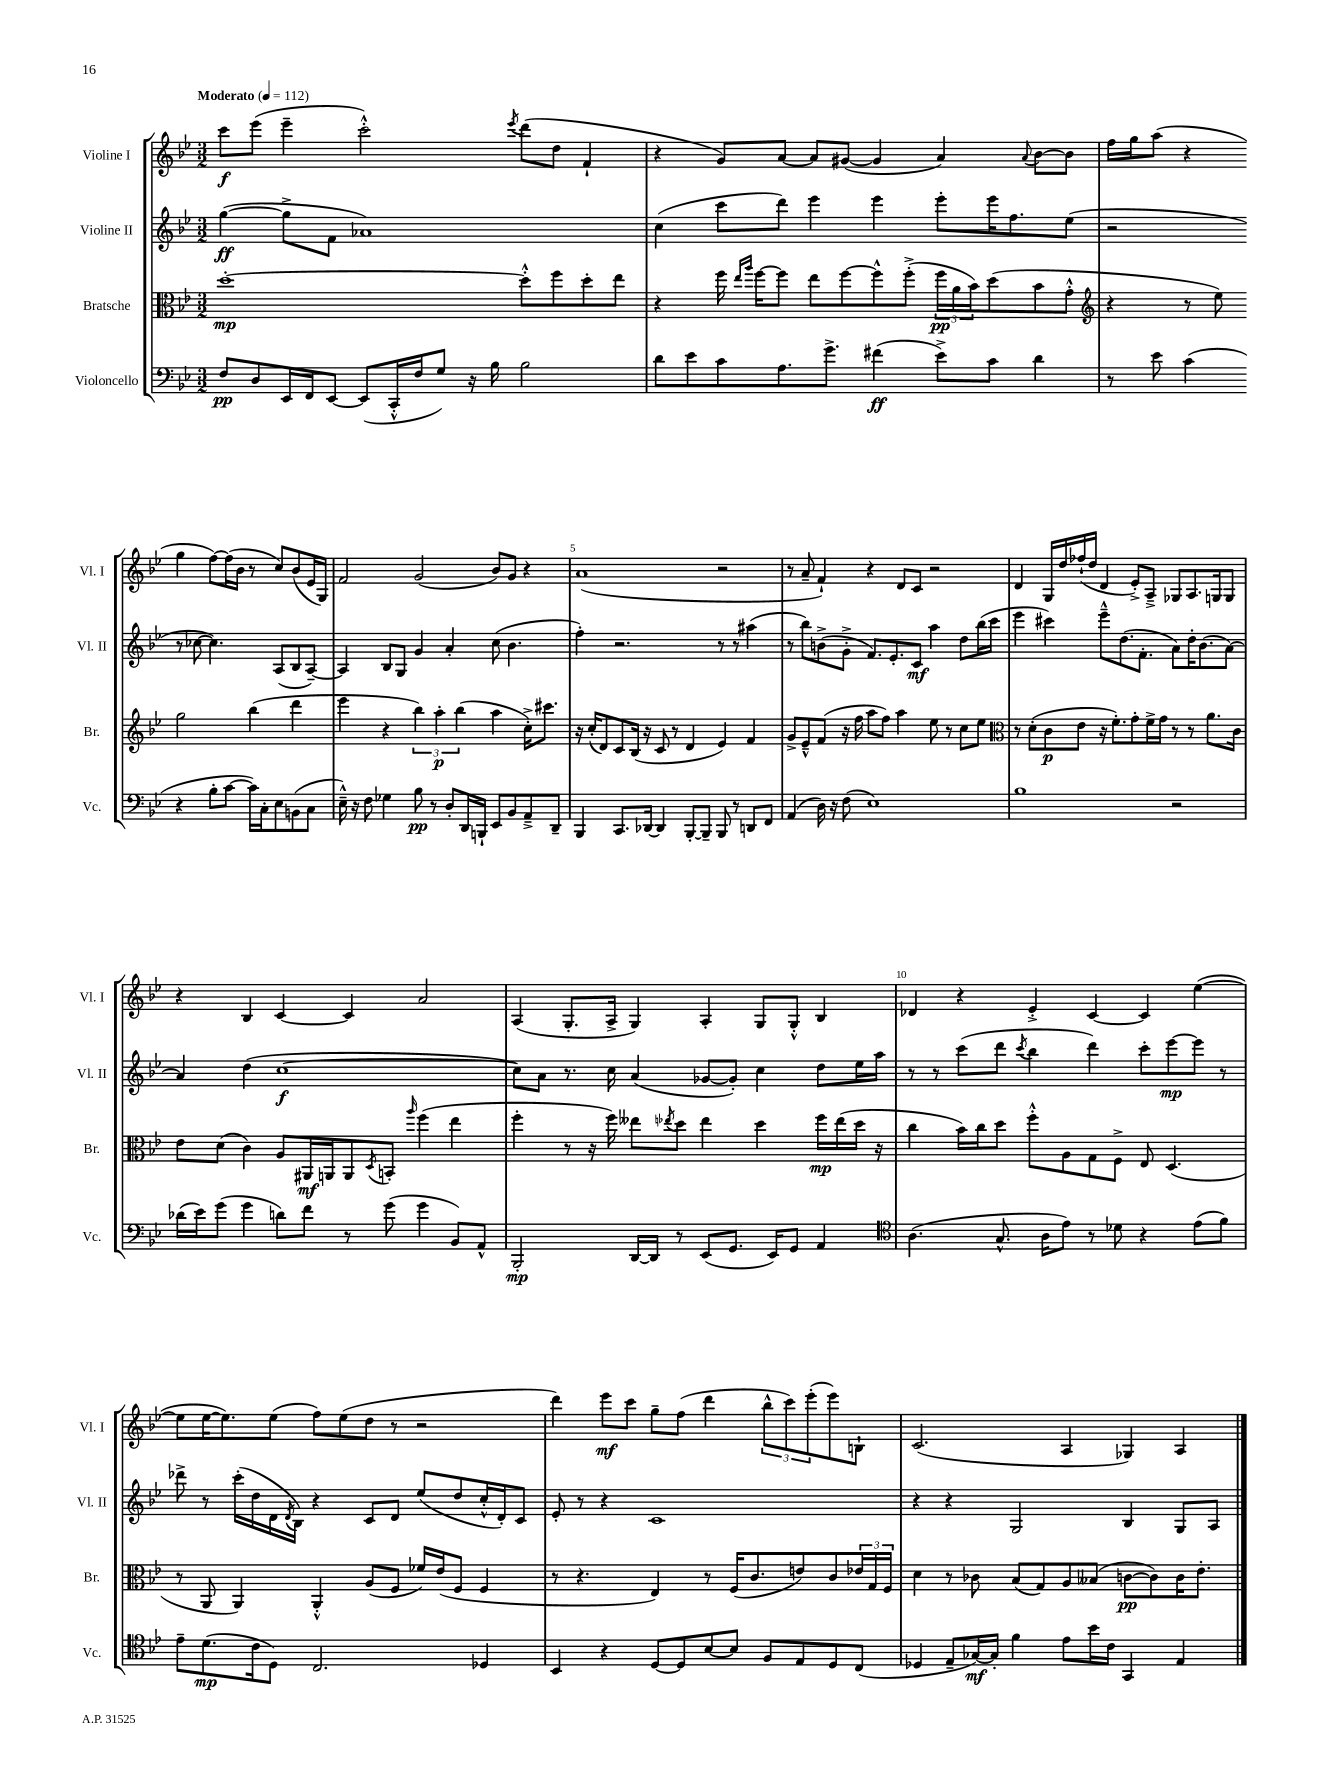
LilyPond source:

<<
\new StaffGroup <<
\new Staff = "s0" \with { instrumentName = "Violine I" shortInstrumentName = "Vl. I" } {
    \clef treble \key bes \major \numericTimeSignature \time 3/2 \tempo "Moderato" 4 = 112
    c'''8\f ees'''8( ees'''4-- c'''2-.-^) \acciaccatura { ees'''8 } d'''8( d''8 f'4-! |
    r4 g'8) a'8~ a'8 gis'8~( gis'4 a'4) \appoggiatura { a'8 } bes'8~ bes'8 |
    f''16 g''16 a''8( r4 g''4 f''8~) f''16( bes'16 r8 c''8) bes'8( ees'16 g16) |
    f'2 g'2( bes'8) g'8 r4 |
    a'1( r2 |
    r8 a'8-- f'4-!) r4 d'8 c'8 r2 |
    d'4 g16 d''16 fes''16-!( d''16 d'4 ees'8-.->) a8---> ges8 a8. g16 g8 |
    r4 bes4 c'4~ c'4 a'2 |
    a4( g8.-. a16-> g4) a4-. g8 g8-.-^ bes4 |
    des'4 r4 ees'4-.-> c'4~ c'4 ees''4~( |
    ees''8 ees''16~ ees''8.) ees''8( f''8) ees''8( d''8 r8 r2 |
    d'''4) ees'''8\mf c'''8 g''8-- f''8( d'''4 \tuplet 3/2 { bes''8-^ c'''8) ees'''8-.( } ees'''8) b8-! |
    c'2.( a4 ges4) a4 \bar "|." |
}
\new Staff = "s1" \with { instrumentName = "Violine II" shortInstrumentName = "Vl. II" } {
    \clef treble \key bes \major \numericTimeSignature \time 3/2
    g''4~\ff( g''8-> f'8 aes'1) |
    c''4( c'''8 d'''8) ees'''4 ees'''4 ees'''8-. ees'''16 f''8. ees''8( |
    r2 r8 ces''8~ ces''4.) a8( bes8 a8~--) |
    a4 bes8 g8 g'4 a'4-. c''8( bes'4. |
    f''4-.) r2. r8 r8 ais''4( |
    r8 bes''8) b'8->( g'8-.-> f'8.) ees'8.-. c'8\mf a''4 d''8 bes''16( c'''16 |
    ees'''4 cis'''4) ees'''8---^ d''8.( f'8.-. a'8) d''16-. bes'8.( a'8~) |
    a'4 d''4( c''1~\f |
    c''8) a'8 r8. c''16 a'4( ges'8~ ges'8-.) c''4 d''8 ees''16 a''16 |
    r8 r8 c'''8( d'''8 \acciaccatura { c'''8 } bes''4 d'''4) c'''8-. ees'''8~\mp ees'''8 r8 |
    des'''8-> r8 c'''16-.( d''16 d'16 \acciaccatura { d'8 } bes16) r4 c'8 d'8 ees''8( d''8 c''16-.-^ d'16-.) c'8 |
    ees'8-. r8 r4 c'1 |
    r4 r4 g2 bes4 g8 a8 \bar "|." |
}
\new Staff = "s2" \with { instrumentName = "Bratsche" shortInstrumentName = "Br." } {
    \clef alto \key bes \major \numericTimeSignature \time 3/2
    d''1~-.\mp d''8-.-^ f''8 d''8-. ees''8 |
    r4 f''16 \grace { ees''16 a''16 } f''16~ f''8 ees''8 f''8~ f''8-^ f''8-.->( \tuplet 3/2 { f''16\pp a'16 bes'16) } d''8( bes'8 g'8-.-^ |
    \clef treble r4 r8 ees''8) g''2 bes''4( d'''4 |
    ees'''4 r4 \tuplet 3/2 { bes''4) a''4-.\p bes''4( } a''4 c''16-.->) cis'''8. |
    r16 c''16-.( d'8) c'8 bes16( r16 c'8 r8 d'4 ees'4) f'4 |
    g'8-> ees'8---^ f'8( r16 f''16 a''8 f''8) a''4 ees''8 r8 c''8 ees''8 |
    \clef alto r8 d'8-.( c'8\p ees'8 r16 f'8.-.) g'8-. f'16-> g'16 r8 r8 a'8. c'16 |
    ees'8 d'8( c'4) a8 ais,16\mf a,16 a,8 \acciaccatura { d8 } b,8-. \grace { a''16 } f''4( ees''4 |
    f''4-. r8 r16 f''16) eeses''8 \acciaccatura { ees''8 } d''8 ees''4 d''4 f''16\mp ees''16( d''16 r16 |
    c''4 bes'16) c''16 d''8 f''8-.-^ a8 g8 f8-> ees8 d4.( |
    r8 a,8 a,4) a,4-.-^ a8( f8 fes'16) ees'16( f8 f4 |
    r8 r4. ees4) r8 f16( c'8. e'8) c'8 \tuplet 3/2 { ees'16 g16 f16 } |
    d'4 r8 ces'8 bes8( g8) a8 beses8( c'8~\pp c'8) c'16 ees'8.-. \bar "|." |
}
\new Staff = "s3" \with { instrumentName = "Violoncello" shortInstrumentName = "Vc." } {
    \clef bass \key bes \major \numericTimeSignature \time 3/2
    f8\pp d8 ees,16 f,16 ees,8~ ees,8( c,16-.-^ f16 g8) r16 bes16 bes2 |
    d'8 ees'8 c'8 a8. g'8.-> fis'4\ff( ees'8->) c'8 d'4 |
    r8 ees'8 c'4( r4 bes8-. c'8~ c'16) c16-. ees8 b,8( c8 |
    ees16---^) r16 f8 ges4 bes8\pp r8 d8-. d,16 b,,16-! ees,8 bes,8 a,8---> d,8-- |
    bes,,4 c,8. des,16~ des,4 bes,,8~-. bes,,8-- bes,,8 r8 d,8 f,8 |
    a,4( d16) r16 f8( ees1) |
    bes1 r2 |
    des'16( ees'16) g'8( g'4 d'8) f'8 r8 g'8( g'4 bes,8) a,8-^ |
    bes,,2-.\mp d,16~ d,16 r8 ees,8( g,8. ees,16) g,8 a,4 |
    \clef tenor a4.( g8.-^ a16 ees'8) r8 des'8 r4 ees'8( f'8) |
    ees'8-- d'8.\mp( c'16 d8) c2. des4 |
    bes,4 r4 d8~ d8 bes8~ bes8 f8 ees8 d8 c8( |
    des4 ees8-- ges16~\mf) ges16-. f'4 ees'8 bes'16 c'16 g,4 ees4 \bar "|." |
}
>>
>>
\layout { \context { \Score \override BarNumber.break-visibility = ##(#f #t #t) barNumberVisibility = #(every-nth-bar-number-visible 5) } }
